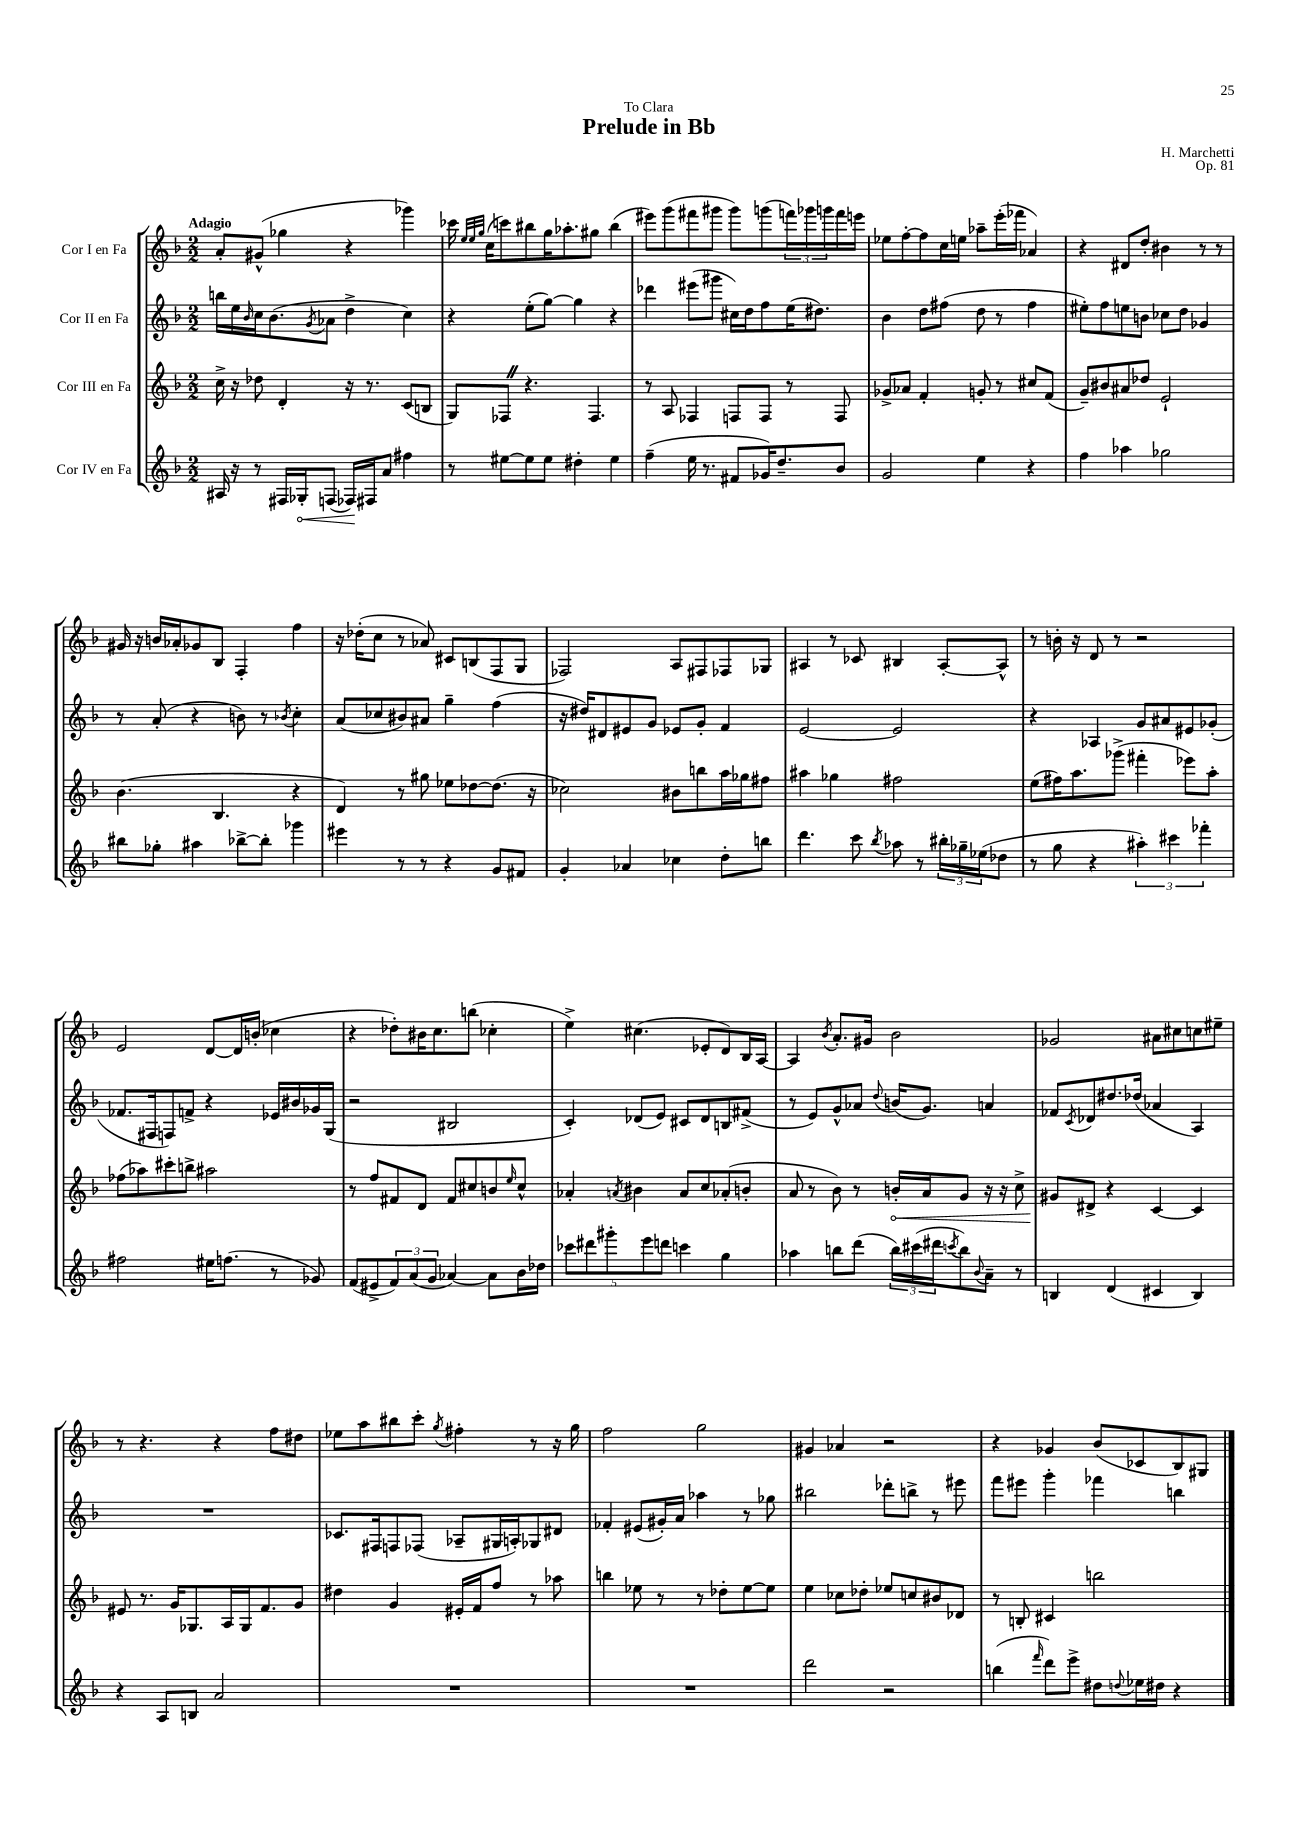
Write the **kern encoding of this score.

**kern	**kern	**kern	**kern
*staff4	*staff3	*staff2	*staff1
*clefG2	*clefG2	*clefG2	*clefG2
*k[b-]	*k[b-]	*k[b-]	*k[b-]
*M2/2	*M2/2	*M2/2	*M2/2
16A#	16cc^	16bb	8a'
16r	16r	16ee	.
.	.	16qqb-	.
8r	8dd-	16cc	(8g#^^
.	.	(8.b-	.
16F#	4d'	.	4gg-
16G-'	.	.	.
.	.	8qg	.
(8F	.	8a-	.
16F-)	16r	4dd^	4r
16F#	8.r	.	.
8a	.	.	.
4ff#	(8c	4cc)	4ggg-)
.	8B	.	.
=	=	=	=
8r	8G)	4r	16ccc-
.	.	.	32qqee
.	.	.	32qqee
.	.	.	32qqgg
.	.	.	(16cc
[8ee#	8F-	.	8ccc)
8ee#]	4.r	(8ee'	8bb#
8ee#	.	[8gg)	16gg
.	.	.	8.aa-'
4dd#'	.	4gg]	.
.	4.F-	.	8gg#
4ee#	.	4r	(4bb#
=	=	=	=
(4ff~	8r	4ddd-	8eee#)
.	8A	.	(8ggg
16ee	4F-	(8eee#	8fff#
8.r	.	.	.
.	.	8ggg#	8ggg#
8f#	8F	16cc#)	8ggg#)
.	.	16dd	.
16g-)	8F	8ff	(8ggg
8.dd~	.	.	.
.	8r	(16ee	24fff)
.	.	.	24ggg-
.	.	8.dd#)	.
.	.	.	24ggg
8b-	8F	.	16fff
.	.	.	16eee
=	=	=	=
2g	8g-^	4b-	8ee-
.	8a-	.	[8ff'
.	4f'	8dd	8ff]
.	.	(8ff#	16cc
.	.	.	16ee
4ee	8g'	8dd	8aa-~
.	8r	8r	(16eee'
.	.	.	16fff-
4r	8cc#	4ff#	4a-)
.	(8f	.	.
=	=	=	=
4ff	8g~)	8ee#')	4r
.	8b#	8ff	.
4aa-	8a#	8ee	8d#
.	8dd-	8b	8dd'
2gg-	2e`	8cc-	4b#
.	.	8dd	.
.	.	4g-	8r
.	.	.	8r
=	=	=	=
8bb#	(4.b-	8r	16g#
.	.	.	16r
8gg-'	.	(8a'	16b
.	.	.	16a-'
4aa#	.	4r	8g-
.	4.B-	.	8B-
[8bb-^	.	8b)	4F'
8bb-']	.	8r	.
.	.	8qb-	.
4ggg-	4r	4cc'	4ff
=	=	=	=
4eee#	4d)	(8a	16r
.	.	.	(16dd-'
.	.	8cc-	8cc
8r	8r	8b#)	8r
8r	8gg#	8a#	8a-)
4r	8ee-	4gg~	8c#
.	[8dd-	.	(8B
8g	(8.dd-]	(4ff	8F
8f#	.	.	8G
.	16r	.	.
=	=	=	=
4g'	2cc-)	16r	2F-)
.	.	16dd#)	.
.	.	8d#	.
4a-	.	8e#	.
.	.	8g	.
4cc-	8b#	8e-	8A
.	8bb	8g'	8F#
8dd'	16aa	4f	8F-
.	16gg-	.	.
8bb	8ff#	.	8G-
=	=	=	=
4.ddd	4aa#	[2e	4A#
.	4gg-	.	8r
8ccc	.	.	8c-
8qbb-	.	.	.
8aa-	2ff#	2e]	4B#
8r	.	.	.
24bb#'	.	.	[8A#'
24gg-~	.	.	.
(24ee-	.	.	.
8dd-	.	.	8A#^^]
=	=	=	=
8r	(8ee	4r	8r
8gg	16ff#)	.	16b'
.	8.aa	.	16r
4r	.	4A-	8d
.	(8ggg-^	.	8r
6aa#')	4fff#'	8g	2r
.	.	8a#	.
6ccc#	.	.	.
.	8eee-)	8e#	.
6fff-'	.	.	.
.	8aa'	(8g-'	.
=	=	=	=
2ff#	(8ff-	8.f-	2e
.	8aa-)	.	.
.	.	16F#	.
.	8ccc#'	8F)	.
.	8bb^	8f^	.
16ee#	2aa#	4r	[8d
(8.ff	.	.	.
.	.	.	16d]
.	.	.	(16b'
8r	.	16e-	4cc-
.	.	16b#	.
8g-)	.	16g-	.
.	.	(16G	.
=	=	=	=
(8f	8r	2r	4r
8e#^	8ff	.	.
12f)	8f#	.	8dd-')
(12a	.	.	.
.	8d	.	16b#
12g	.	.	.
.	.	.	8.cc
[4a-)	8f#	2B#	.
.	8cc#	.	(8bb
8a-]	8b	.	4cc-'
.	16qqee	.	.
16b-	8cc#^^	.	.
16dd-	.	.	.
=	=	=	=
10ccc-	4a-'	4c')	4ee^)
10ddd#	.	.	.
10ggg#'	.	.	.
.	8qa	.	.
.	4b#	(8d-	(4.cc#
10eee	.	.	.
.	.	8e)	.
10ddd	.	.	.
4ccc	8a	8c#	.
.	8cc	8d-	8e-'
4gg	(8a-'	8B	8d)
.	8b'	(8f#^	16B-
.	.	.	[16A
=	=	=	=
4aa-	8a	8r	4A]
.	8r	8e)	.
.	.	.	8qb-
8bb	8b-)	8g^^	8.a'
(8ddd	8r	8a-	.
.	.	.	16g#
.	.	8qqdd	.
24bb)	16b'	(16b	2b-
(24ccc#	.	.	.
.	16a	8.g)	.
24ddd#	.	.	.
8qccc	.	.	.
8bb)	8g	.	.
8qqb-	.	.	.
8a~	16r	4a	.
.	16r	.	.
8r	8cc^	.	.
=	=	=	=
4B	8g#	8f-	2g-
.	.	8qc	.
.	8d#^	8d-	.
(4d	4r	8.dd#	.
.	.	(16dd-	.
4c#	[4c	4a-	8a#
.	.	.	8cc#
4B)	4c]	4A)	8cc
.	.	.	8ee#~
=	=	=	=
4r	8e#	1r	8r
.	8.r	.	4.r
8A	.	.	.
.	16g	.	.
8B	8.G-	.	.
2a	.	.	4r
.	16A	.	.
.	16G-	.	.
.	8.f	.	.
.	.	.	8ff
.	8g	.	8dd#
=	=	=	=
1r	4dd#	8.c-	8ee-
.	.	.	8aa
.	.	16F#	.
.	4g	8F	8bb#
.	.	(8F-	8ccc'
.	.	.	8qgg
.	16e#'	8A-~	4ff#'
.	16f	.	.
.	8ff	16G#	.
.	.	16A')	.
.	8r	8G-	8r
.	8aa-	8d#	16r
.	.	.	16gg
=	=	=	=
1r	4bb	4f-'	2ff
.	8ee-	(8e#	.
.	8r	16g#')	.
.	.	16a	.
.	8r	4aa-	2gg
.	8dd-'	.	.
.	[8ee-	8r	.
.	8ee-]	8gg-	.
=	=	=	=
2ddd	4ee	2bb#	4g#
.	8cc-	.	4a-
.	8dd-'	.	.
2r	8ee-	8ddd-'	2r
.	8cc	8bb^	.
.	8b#	8r	.
.	8d-	8eee#	.
=	=	=	=
(4bb	8r	8fff	4r
.	8B'	8eee#	.
16qqfff	.	.	.
8ddd)	4c#	4ggg'	4g-
8eee^	.	.	.
8dd#	2bb	4fff-	(8b-
8qqdd	.	.	.
16ee-	.	.	8c-
16dd#	.	.	.
4r	.	4bb	8B-)
.	.	.	8G#
==	==	==	==
*-	*-	*-	*-
